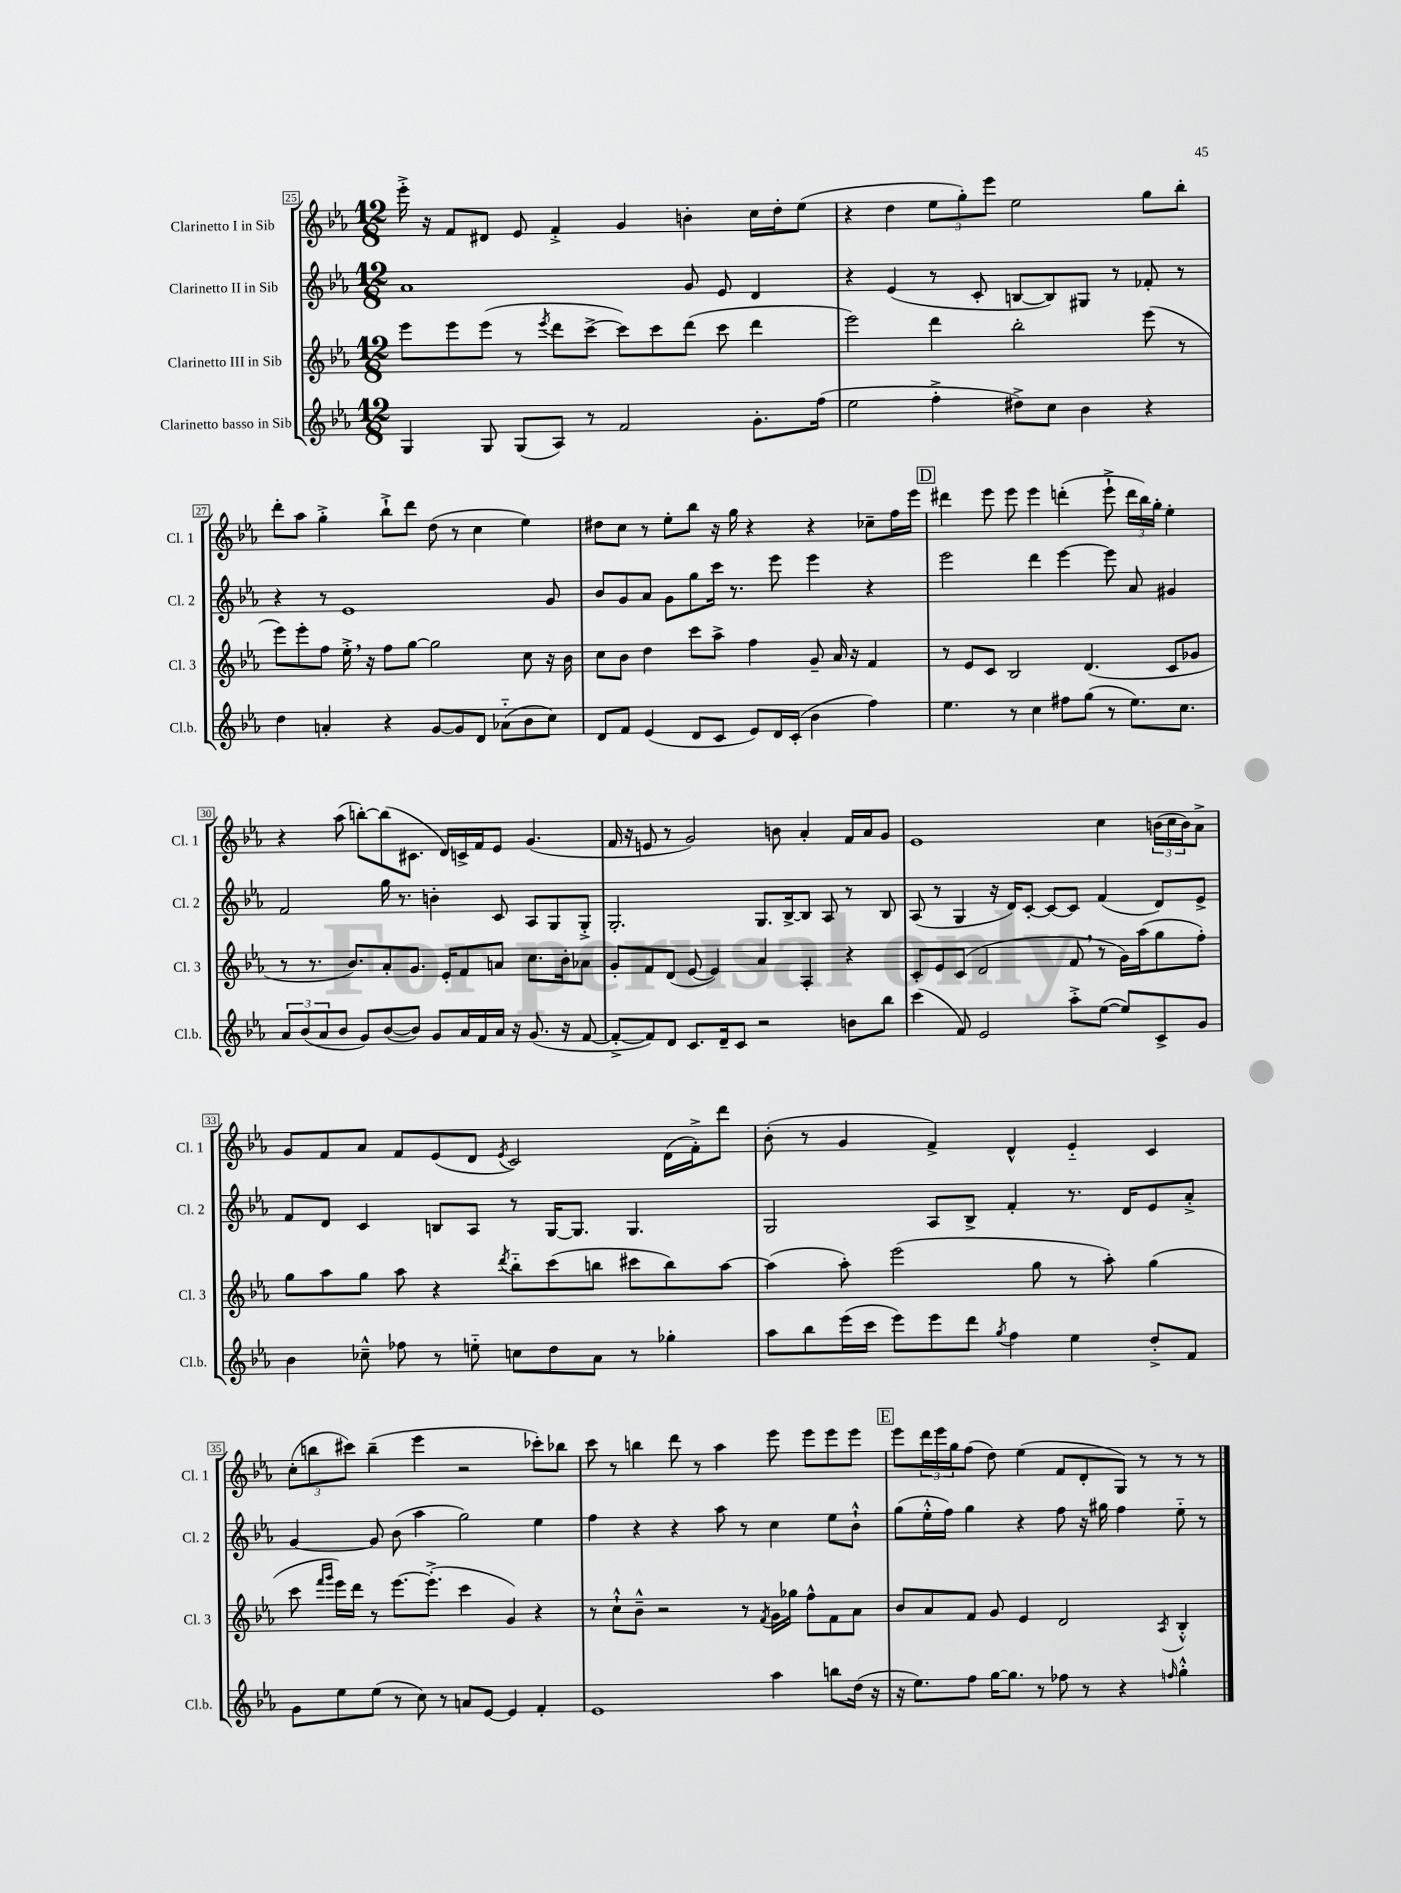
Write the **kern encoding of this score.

**kern	**kern	**kern	**kern
*staff4	*staff3	*staff2	*staff1
*clefG2	*clefG2	*clefG2	*clefG2
*k[b-e-a-]	*k[b-e-a-]	*k[b-e-a-]	*k[b-e-a-]
*M12/8	*M12/8	*M12/8	*M12/8
4G	8eee-	1a-	16eee-'^
.	.	.	16r
.	8eee-	.	8f
8G	(8eee-	.	8d#
(8G	8r	.	8e-
.	8qeee-	.	.
8A-)	8ddd	.	4f'^
8r	[8ccc^	.	.
2f	8ccc])	.	4g
.	8ccc	.	.
.	(8ddd	8g	4b'
.	8ccc	8e-	.
8.g'	4ddd	4d	16cc
.	.	.	16dd'
.	.	.	(8ee-
(16ff	.	.	.
=	=	=	=
2ee-	2eee-)	4r	4r
.	.	(4e-	4dd
4ff'^	4ddd	8r	12ee-
.	.	.	12gg')
.	.	8c'	.
.	.	.	12eee-
8dd#^)	2bb-'	[8B	2ee-
8cc	.	8B])	.
4b-	.	8G#	.
.	.	8r	.
4r	(8eee-	8f-'	8gg
.	8r	8r	8bb-'
=	=	=	=
4dd	8eee-)	4r	8ddd'
.	8eee-'	.	8aa-
4a'	8ff	8r	4gg'^
.	16ee-'^	1e-	.
.	16r	.	.
4r	8ff	.	8bb-`^
.	[8gg	.	8ddd
[8g	2gg]	.	(8dd
8g]	.	.	8r
8d	.	.	4cc
(8a-'~	.	.	.
8b-	8cc	.	4ee-)
8cc)	16r	8g	.
.	16b-	.	.
=	=	=	=
8d	8cc	8b-	8dd#
8f	8b-	8g	8cc
(4e-	4dd	8a-	8r
.	.	8g	8ee-'
8d	8ccc	8gg	8bb-
8c	8aa-^	16ccc	16r
.	.	8.r	16gg
8e-)	4ff	.	4r
16d	.	8eee-	.
(16c'	.	.	.
4b-	8g~	4eee-	4r
.	16a-	.	.
.	16r	.	.
4ff)	4f	4r	8cc-~
.	.	.	16ff
.	.	.	16eee-
=	=	=	=
4.ee-	8r	2eee-	4ddd#
.	8e-	.	.
.	8c	.	8eee-
8r	2B-	.	8eee-
4cc	.	4ddd	4eee-
8ff#	.	[4eee-	(4ddd'
(8gg	(4.d	.	.
8r	.	8eee-]	8eee-`^
8.ee-)	.	8a-	24ddd
.	.	.	24bb-)
.	.	.	24gg'
.	8c	4g#	4ee-'
8.cc	.	.	.
.	8g-	.	.
=	=	=	=
12a-	8r	2f	4r
(12b-	.	.	.
.	8.r	.	.
12a-	.	.	.
8b-	.	.	(8aa-
.	8.b-)	.	.
8g)	.	.	[8bb')
([8b-	8a-'	16gg	(8bb]
.	.	8.r	.
8b-])	8.g	.	8.c#
8g	.	4b'	.
.	16e-'	.	16d)
16a-	8f	.	16c^
16f	.	.	16f
16a-	8a	8c	8e-
16r	.	.	.
(8.g	8.cc	8A-	(4.g
.	.	8G	.
16r	16b-'	.	.
[8f	8a-	8G'^	.
=	=	=	=
8f'^_	8g'	2.G'	16f
.	.	.	16r
8f])	8f	.	8e
8d	(8d	.	8r
8.c	[8e-	.	2g)
.	4e-])	.	.
16d~	.	.	.
8c	.	.	.
2r	4a-	8.G	.
.	.	.	8b
.	.	[16B-^	.
.	4A-'	8B-]	4a-'
.	.	8A-	.
8b	4r	8r	16f
.	.	.	16a-
8bb-	.	8B-	8g
=	=	=	=
(4ccc	8c'	(8A-	1e-
.	8e-	8r	.
8f)	(8c	4G	.
2e-	2d	.	.
.	.	16r	.
.	.	16d)	.
.	.	[8c'	.
.	.	8c_	.
8aa-'^	8f	8c]	.
([8ee-	8r	(4f	4cc
8ee-])	16g)	.	.
.	(16aa-	.	.
8c^	8gg	8d)	(24b
.	.	.	24cc
.	.	.	24b)
8g	8ff')	8e-^	8a-^
=	=	=	=
4b-	8gg	8f	8g
.	8aa-	8d	8f
8cc-~^^	8gg	4c	8a-
8ff-	8aa-	.	8f
8r	4r	8B	(8e-
8ee'~	.	8A-	8d
.	8qddd	.	8qe-
8cc	8bb-'~	8r	2c)
8dd	(8ccc	[16G	.
.	.	8.G]	.
8a-	8bb	.	.
8r	8ccc#	4.G	.
4gg-'	8bb)	.	(16d
.	.	.	16f'^)
.	[8aa-	.	8ddd
=	=	=	=
8aa-	(4aa-]	2G	(8b-'
8bb-	.	.	8r
(16eee-	8aa-')	.	4g
16ccc	.	.	.
8eee-)	(2eee-	.	.
8eee-	.	8A-	4f^)
8ddd	.	8B-^	.
8qgg	.	.	.
4ff	.	4f'	4d^^
.	8gg	.	.
4ee-	8r	8.r	4e-'~
.	8aa-')	.	.
.	.	16d	.
8dd'^	(4gg	8e-	4c
8f	.	8a-'^	.
=	=	=	=
8g	8ccc	[4g	(12cc'
.	.	.	12bb
.	16qqfff	.	.
.	16qqggg	.	.
8ee-	16eee-)	.	.
.	.	.	12ccc#)
.	16ddd	.	.
(8ee-	8r	8g]	(4bb~
8r	[8.eee-	(8b-	.
8cc)	.	4aa-	4eee-
.	(8.eee-'^]	.	.
8r	.	.	.
8a	4ccc	2gg)	2r
[8e-	.	.	.
4e-]	4g)	.	.
4f'	4r	4ee-	8ccc-')
.	.	.	8bb-
=	=	=	=
1e-	8r	4ff	8ccc
.	8cc`^^	.	8r
.	8b-~^^	4r	4bb
.	2r	.	.
.	.	4r	8ddd
.	.	.	8r
.	.	8aa-	4aa-
.	8r	8r	.
.	8qf	.	.
4aa-	16g	4cc	8eee-
.	16gg-	.	.
.	8ff^^	.	8eee-
8bb	8f	8ee-	8eee-
(16dd	8a-	8b-`^^	8eee-
16r	.	.	.
=	=	=	=
16r	8b-	(8gg	8eee-
8.ee-)	.	.	.
.	8a-	16ee-'^^	24ddd
.	.	.	24eee-
.	.	16ff)	.
.	.	.	24gg
8ff	8f	4gg	(8ff
[16gg	8g	.	8dd)
8.gg]	.	.	.
.	4e-	4r	(4ee-
8r	.	.	.
8ff-	2d	8ff	8f
8r	.	16r	8d'
.	.	16gg#	.
4r	.	4ff	8G)
.	.	.	8r
16qqff	8qA-	.	.
4gg'^^	4B-'^^	8ee-'~	8r
.	.	8r	8r
==	==	==	==
*-	*-	*-	*-
